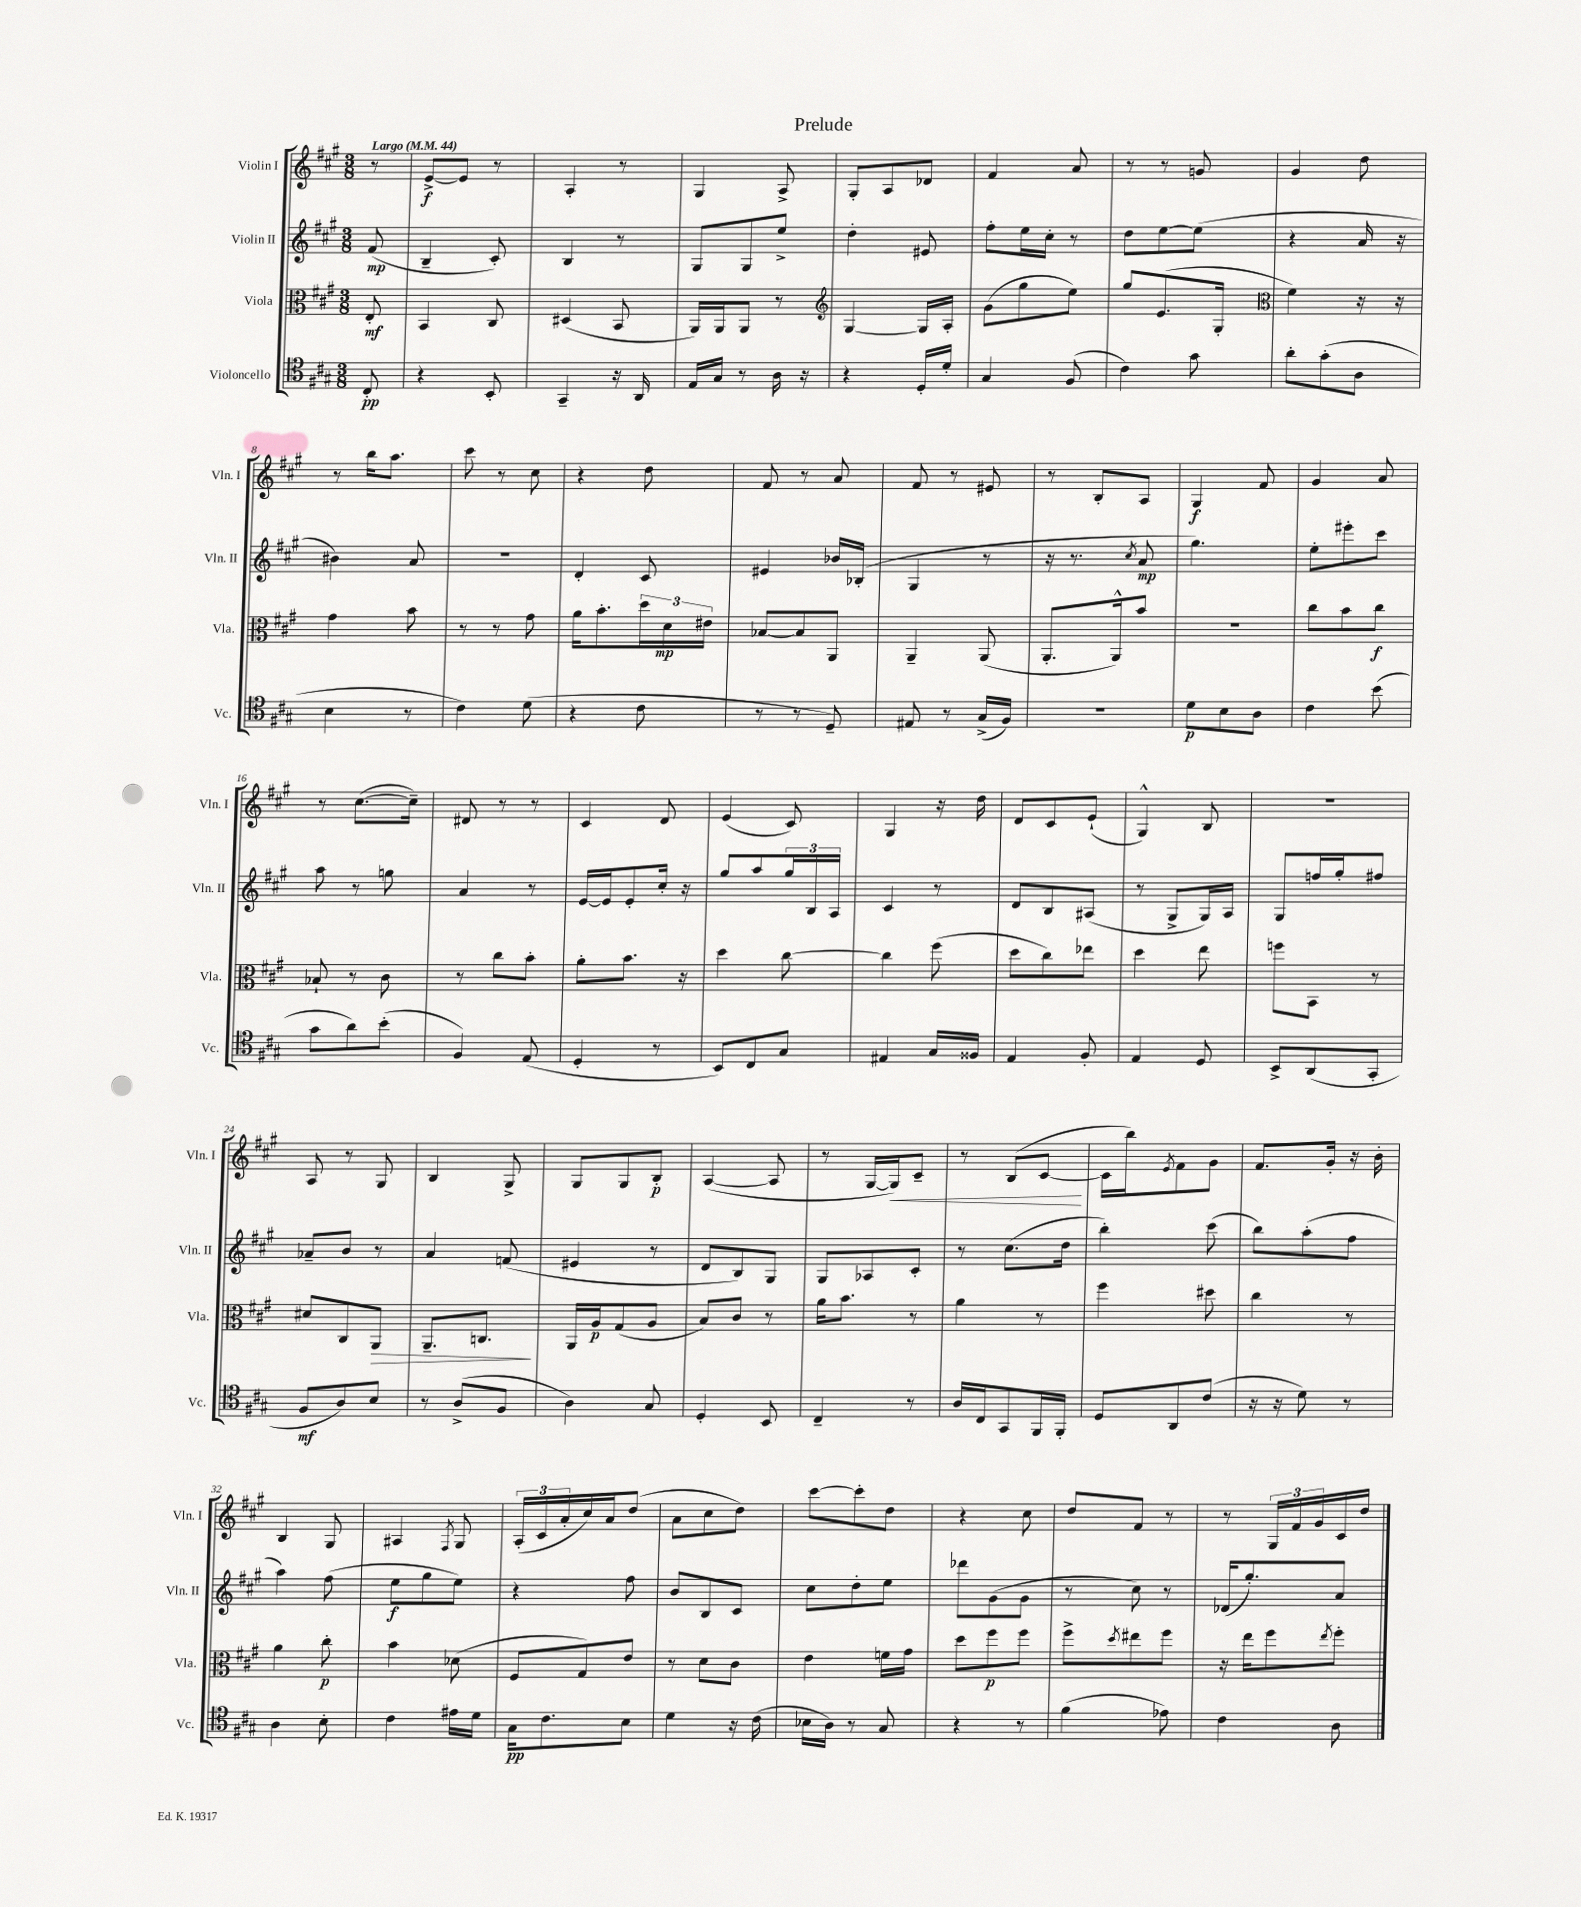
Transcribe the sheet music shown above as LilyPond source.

\header { title = "Prelude" }
<<
\new StaffGroup <<
\new Staff = "s0" \with { instrumentName = "Violin I" shortInstrumentName = "Vln. I" } {
    \clef treble \key a \major \numericTimeSignature \time 3/8 \partial 8 \tempo "Largo" 4 = 44
    r8 |
    e'8~->\f e'8 r8 |
    a4-. r8 |
    gis4 a8-> |
    gis8-. a8 des'8 |
    fis'4 a'8 |
    r8 r8 g'8 |
    gis'4 d''8 |
    r8 b''16 a''8. |
    cis'''8 r8 cis''8 |
    r4 d''8 |
    fis'8 r8 a'8 |
    fis'8 r8 eis'8 |
    r8 b8-. a8 |
    gis4\f fis'8 |
    gis'4 a'8 |
    r8 cis''8.~( cis''16--) |
    dis'8 r8 r8 |
    cis'4 d'8 |
    e'4( cis'8) |
    gis4 r16 d''16 |
    d'8 cis'8 e'8-!( |
    gis4-^) b8 |
    R4. |
    a8 r8 gis8 |
    b4 gis8-> |
    gis8 gis8 b8-.\p |
    a4~( a8 |
    r8 gis16~ gis16\<) cis'8-- |
    r8 b8( cis'8~\! |
    cis'16 b''16) \acciaccatura { e'8 } fis'8 gis'8 |
    fis'8. gis'16-. r16 b'16-. |
    b4 gis8 |
    ais4 \acciaccatura { fis8 } gis8 |
    \tuplet 3/2 { a16-.( cis'16 a'16-. } cis''16) a'16 d''8( |
    a'8 cis''8 d''8) |
    cis'''8~ cis'''8-. d''8 |
    r4 cis''8 |
    d''8 fis'8 r8 |
    r8 \tuplet 3/2 { gis16 fis'16 gis'16 } cis'16 d''16 \bar "|." |
}
\new Staff = "s1" \with { instrumentName = "Violin II" shortInstrumentName = "Vln. II" } {
    \clef treble \key a \major \numericTimeSignature \time 3/8 \partial 8
    fis'8\mp( |
    b4-- cis'8-.) |
    b4 r8 |
    gis8 gis8 e''8-> |
    d''4-. eis'8 |
    fis''8-. e''16 cis''16-. r8 |
    d''8 e''8~ e''8( |
    r4 a'16 r16 |
    bis'4) a'8 |
    r4. |
    d'4-. cis'8 |
    eis'4 bes'16 bes16-.( |
    gis4 r8 |
    r16 r8. \acciaccatura { cis''8 } a'8\mp |
    gis''4.) |
    e''8-. eis'''8-. cis'''8 |
    a''8 r8 g''8 |
    a'4 r8 |
    e'16~ e'16 e'8-. cis''16-. r16 |
    gis''8 a''8 \tuplet 3/2 { gis''16 b16 a16 } |
    cis'4 r8 |
    d'8 b8 ais8( |
    r8 gis8-> gis16) a16 |
    gis8 f''16 gis''16-. fis''8 |
    aes'8-- b'8 r8 |
    a'4 f'8( |
    eis'4 r8 |
    d'8 b8) gis8 |
    gis8 aes8 cis'8-. |
    r8 cis''8.( d''16 |
    b''4-.) cis'''8( |
    b''8) a''8-.( fis''8 |
    a''4) fis''8( |
    e''8\f gis''8 e''8) |
    r4 fis''8 |
    b'8 b8 cis'8 |
    cis''8 d''8-. e''8 |
    des'''8 gis'8( gis'8 |
    r8 cis''8) r8 |
    des'16( gis''8.-.) a'8 \bar "|." |
}
\new Staff = "s2" \with { instrumentName = "Viola" shortInstrumentName = "Vla." } {
    \clef alto \key a \major \numericTimeSignature \time 3/8 \partial 8
    e8-.\mf |
    b,4 cis8 |
    dis4( b,8 |
    a,16) a,16 a,8 r8 |
    \clef treble gis4~ gis16 a16-. |
    gis'8( gis''8 e''8) |
    gis''8 e'8.( gis16-. |
    \clef alto fis'4) r16 r16 |
    gis'4 b'8 |
    r8 r8 gis'8 |
    a'16 b'8.-. \tuplet 3/2 { d''16 d'16\mp eis'16 } |
    bes8~ bes8 a,8 |
    a,4-- a,8( |
    a,8.-. a,16-^) b'8 |
    R4. |
    cis''8 b'8 cis''8\f |
    bes8-! r8 cis'8 |
    r8 cis''8 b'8-. |
    a'8-. b'8. r16 |
    d''4 cis''8~ |
    cis''4 fis''8( |
    d''8 cis''8) ees''8 |
    d''4 e''8 |
    f''8 b,8 r8 |
    dis'8 cis8 a,8\> |
    a,8.-- c8.\! |
    a,16 a16\p gis8( a8 |
    b8) cis'8 r8 |
    a'16 b'8. r8 |
    a'4 r8 |
    fis''4 dis''8 |
    cis''4 r8 |
    a'4 cis''8-.\p |
    b'4 des'8( |
    fis8 gis8) e'8 |
    r8 d'8 cis'8 |
    e'4 f'16 gis'16 |
    d''8 fis''8\p fis''8 |
    fis''8-> \acciaccatura { d''8 } eis''8 fis''8 |
    r16 e''16 fis''8 \acciaccatura { e''8 } fis''8-. \bar "|." |
}
\new Staff = "s3" \with { instrumentName = "Violoncello" shortInstrumentName = "Vc." } {
    \clef tenor \key a \major \numericTimeSignature \time 3/8 \partial 8
    cis8-.\pp |
    r4 b,8-. |
    gis,4-- r16 a,16 |
    e16 gis16 r8 a16 r16 |
    r4 d16-. d'16-. |
    gis4 fis8( |
    cis'4) gis'8 |
    a'8-. gis'8-.( a8 |
    b4 r8 |
    cis'4) d'8( |
    r4 cis'8 |
    r8 r8 d8--) |
    eis8 r8 gis16->( fis16) |
    R4. |
    d'8\p b8 a8 |
    cis'4 b'8( |
    gis'8 a'8) b'8-.( |
    fis4) e8( |
    d4-. r8 |
    b,8) cis8 gis8 |
    eis4 gis16 fisis16 |
    e4 fis8-. |
    e4 d8 |
    b,8-> a,8( gis,8-. |
    fis8\mf a8) b8 |
    r8 a8->( fis8 |
    a4) gis8 |
    d4-. b,8 |
    cis4-- r8 |
    a16 cis16 gis,8 fis,16 fis,16-. |
    d8 a,8 cis'8( |
    r16 r16 d'8) r8 |
    a4 b8-. |
    cis'4 eis'16 d'16 |
    gis16\pp cis'8. b8 |
    d'4 r16 cis'16( |
    bes16 a16) r8 gis8 |
    r4 r8 |
    fis'4( ees'8) |
    cis'4 a8 \bar "|." |
}
>>
>>
